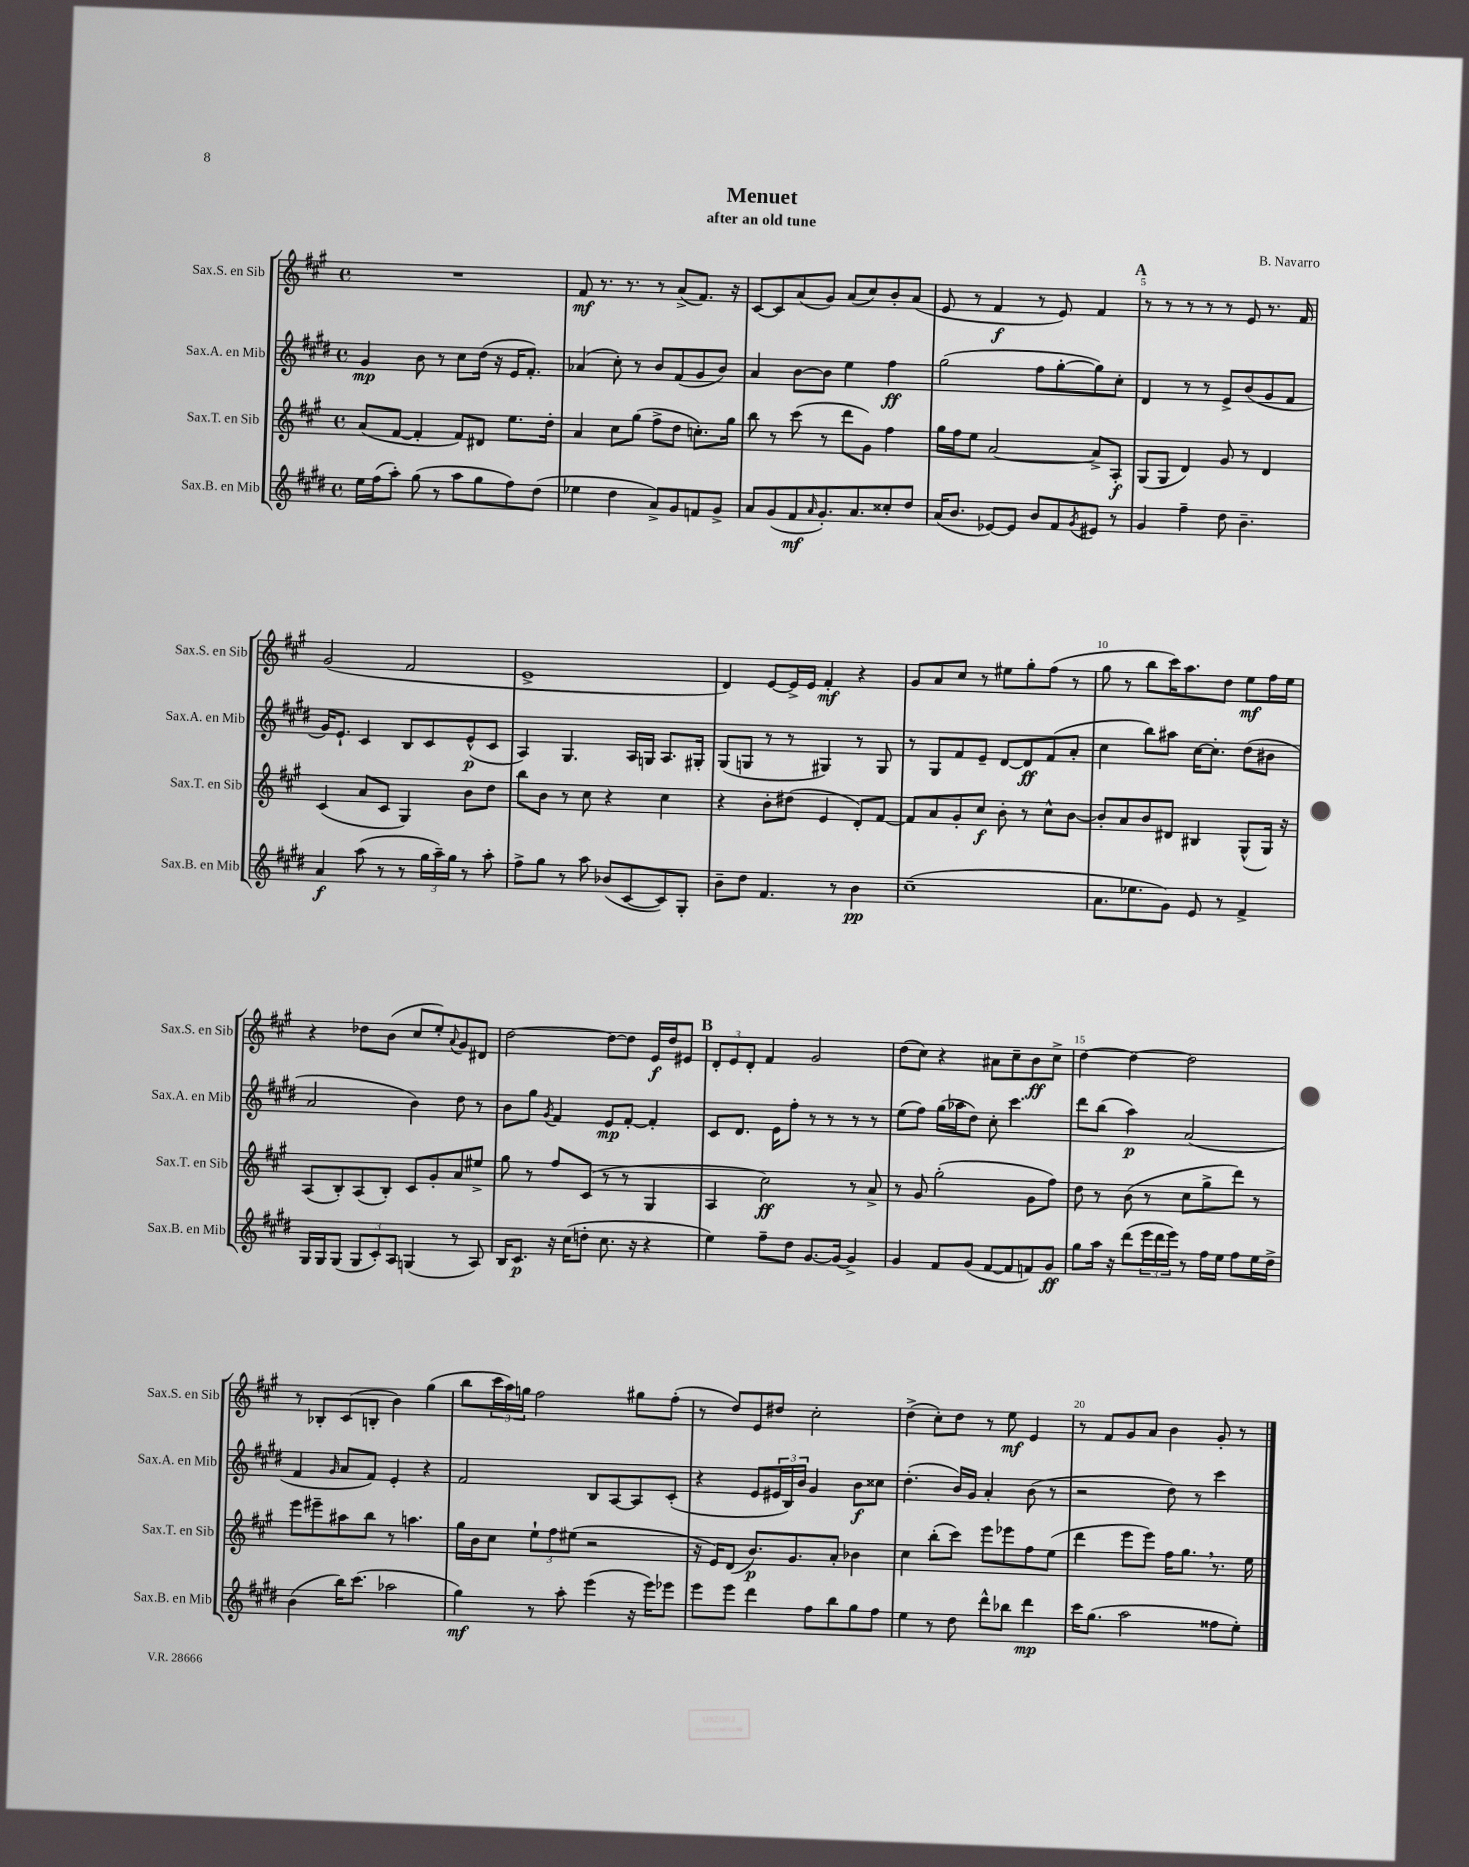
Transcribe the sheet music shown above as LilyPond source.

\header { title = "Menuet" composer = "B. Navarro" subtitle = "after an old tune" }
<<
\new StaffGroup <<
\new Staff = "s0" \with { instrumentName = "Sax.S. en Sib" shortInstrumentName = "Sax.S. en Sib" } {
    \clef treble \key a \major \defaultTimeSignature \time 4/4
    R1 |
    fis'8\mf r8. r8. r8 a'8->( fis'8.) r16 |
    cis'8~ cis'8 a'8( gis'8) a'8( cis''8) b'8-. a'8( |
    e'8 r8 fis'4\f r8 e'8) fis'4 |
    \mark \markup { \bold "A" } r8 r8 r8 r8 r8 e'8 r8. fis'16 |
    gis'2( fis'2 |
    e'1-> |
    d'4) e'8~ e'16-> e'16 fis'4-.\mf r4 |
    gis'8 a'8 cis''8 r8 eis''8 gis''8-. fis''8( r8 |
    gis''8 r8 b''8 cis'''16) a''8. d''8 e''8\mf fis''16 e''16 |
    r4 des''8 b'8( cis''8 e''8-.) \appoggiatura { a'8 } gis'8 dis'8 |
    d''2~ d''8~ d''8 e'16\f d''16 eis'8 |
    \mark \markup { \bold "B" } \tuplet 3/2 { d'8-. e'8 d'8-. } fis'4 gis'2 |
    d''8( cis''8) r4 ais'8 cis''8-- b'8\ff cis''8-> |
    d''4~ d''4~ d''2 |
    r8 bes8-. cis'8( b8-. b'4) gis''4( |
    b''8 \tuplet 3/2 { cis'''16 a''16) g''16 } fis''2 gis''8 fis''8-.( |
    r8 d''8) e'8 dis''8 cis''2-. |
    d''4->( cis''8-.) d''8 r8 e''8\mf e'4 |
    r8 fis'8 gis'8 a'8 b'4 gis'8-. r8 \bar "|." |
}
\new Staff = "s1" \with { instrumentName = "Sax.A. en Mib" shortInstrumentName = "Sax.A. en Mib" } {
    \clef treble \key e \major \defaultTimeSignature \time 4/4
    gis'4\mp b'8 r8 cis''8 dis''16( r16 e'16 fis'8.-.) |
    aes'4( cis''8-.) r8 b'8 fis'8( gis'8 b'8) |
    a'4 b'8~ b'8 e''4 fis''4\ff |
    gis''2( fis''8 gis''8~-. gis''8) cis''8-. |
    \mark \markup { \bold "A" } dis'4 r8 r8 e'8-> b'8( gis'8 fis'8 |
    gis'16) e'8.-! cis'4 b8 cis'8 e'8-^\p( cis'8 |
    a4) gis4. a16 g16 a8. gis16-. |
    gis8( g8 r8 r8 gis4) r8 gis8 |
    r8 gis8 fis'8 e'8-- dis'8~ dis'8\ff fis'8( a'8-. |
    cis''4 b''8) ais''8 cis''16~ cis''8.-. dis''8( bis'8 |
    a'2 b'4) dis''8 r8 |
    b'8 gis''8 \acciaccatura { gis'8 } fis'4 e'8\mp fis'8~-. fis'4-. |
    \mark \markup { \bold "B" } cis'8 dis'8. e'16 fis''8-. r8 r8 r8 r8 |
    e''8( fis''8) gis''16( aes''16 dis''8) cis''8-. cis'''4. |
    dis'''8 b''8( a''4\p) a'2( |
    fis'4 \grace { gis'16 } a'8 fis'8) e'4-. r4 |
    fis'2 b8 a8~ a8 cis'8-.( |
    r4 e'8 \tuplet 3/2 { eis'16 b16) b'16 } gis'4 b'8\f cisis''8 |
    dis''4.-.( b'16) gis'16 a'4-. b'8( r8 |
    r2 dis''8) r8 cis'''4 \bar "|." |
}
\new Staff = "s2" \with { instrumentName = "Sax.T. en Sib" shortInstrumentName = "Sax.T. en Sib" } {
    \clef treble \key a \major \defaultTimeSignature \time 4/4
    a'8( fis'8~ fis'4-. fis'8) dis'8 e''8. d''16-. |
    a'4 cis''8 gis''8( fis''8-> d''8 c''8.-.) gis''16 |
    b''8 r8 cis'''8( r8 d'''8 gis'8) fis''4 |
    gis''16 fis''16 e''8 a'2~ a'8-> a8-.\f |
    \mark \markup { \bold "A" } gis8( gis8 d'4) gis'8 r8 d'4 |
    cis'4( a'8 cis'8 gis4) b'8 d''8 |
    b''8 b'8 r8 cis''8 r4 cis''4 |
    r4 b'8-. dis''8( e'4 d'8-.) fis'8~ |
    fis'8 a'8 gis'8-. cis''8\f b'8-. r8 cis''8-^ b'8~ |
    b'8-. a'8 b'8 dis'8 bis4 gis8-^( gis16) r16 |
    a8( b8-.) a8( b8-.) cis'8 gis'8-. a'8 eis''8-> |
    gis''8 r8 fis''8 cis'8( r8 r8 gis4 |
    \mark \markup { \bold "B" } a4 cis''2\ff) r8 a'8-> |
    r8 gis'8 gis''2-.( gis'8 fis''8) |
    d''8 r8 b'8( r8 cis''8 gis''8-> d'''8) r8 |
    e'''8 eis'''8-- ais''8 b''8 r8 a''4. |
    gis''16 b'16 cis''8 \tuplet 3/2 { e''8-! fis''8 eis''8( } r2 |
    r16 e'16) d'8( b'8.\p) gis'8. a'8-. bes'4 |
    cis''4 b''8-.( cis'''8) e'''8 ees'''8 fis''8 e''8( |
    d'''4 e'''8 e'''8) fis''16 gis''8. \breathe r8. e''16 \bar "|." |
}
\new Staff = "s3" \with { instrumentName = "Sax.B. en Mib" shortInstrumentName = "Sax.B. en Mib" } {
    \clef treble \key e \major \defaultTimeSignature \time 4/4
    e''16 fis''16( a''8-.) gis''8( r8 a''8 gis''8 fis''8) dis''8( |
    ees''4 dis''4 a'8->) gis'8 f'8 gis'8-> |
    a'8 gis'8( fis'8\mf \grace { a'16 } gis'8.-.) a'8. cisis''8-. dis''8 |
    a'16( b'8. ees'8~) ees'8 b'8 fis'8 \acciaccatura { gis'8 } eis'8 r8 |
    \mark \markup { \bold "A" } gis'4 fis''4-- dis''8 b'4.-- |
    a'4\f a''8( r8 r8 \tuplet 3/2 { gis''16 a''16--) gis''16 } r8 a''8-. |
    fis''8-> gis''8 r8 a''8 bes'8( cis'8~ cis'8) gis8-. |
    b'8-- dis''8 fis'4. r8 b'4\pp |
    cis''1--( |
    a'8. ees''8. gis'8) e'8 r8 fis'4-> |
    gis16 gis16 gis8( \tuplet 3/2 { gis8 cis'8-.) a8 } g4( r8 a8) |
    b16 cis'8.\p r16 cis''16( d''8-. cis''8. r16 r4 |
    \mark \markup { \bold "B" } e''4) fis''8-- dis''8 gis'8.~ gis'16~ gis'4-> |
    gis'4 fis'8 gis'8( fis'8~ fis'8 f'8) gis'8\ff |
    gis''8 a''16 r16 dis'''8( \tuplet 3/2 { e'''16 dis'''16 e'''16) } r8 fis''16 e''16 fis''8 e''16 dis''16-> |
    b'4( b''16) cis'''8.( aes''2 |
    gis''4\mf) r8 a''8-. e'''4( r16 e'''16) ees'''8 |
    e'''8 e'''8 dis'''4 fis''8 b''8 gis''8 fis''8 |
    e''4 r8 dis''8 dis'''8-^ bes''8 dis'''4\mp |
    cis'''16 gis''8.( a''2 fisis''8 e''8-.) \bar "|." |
}
>>
>>
\layout { \context { \Score \override BarNumber.break-visibility = ##(#f #t #t) barNumberVisibility = #(every-nth-bar-number-visible 5) } }
